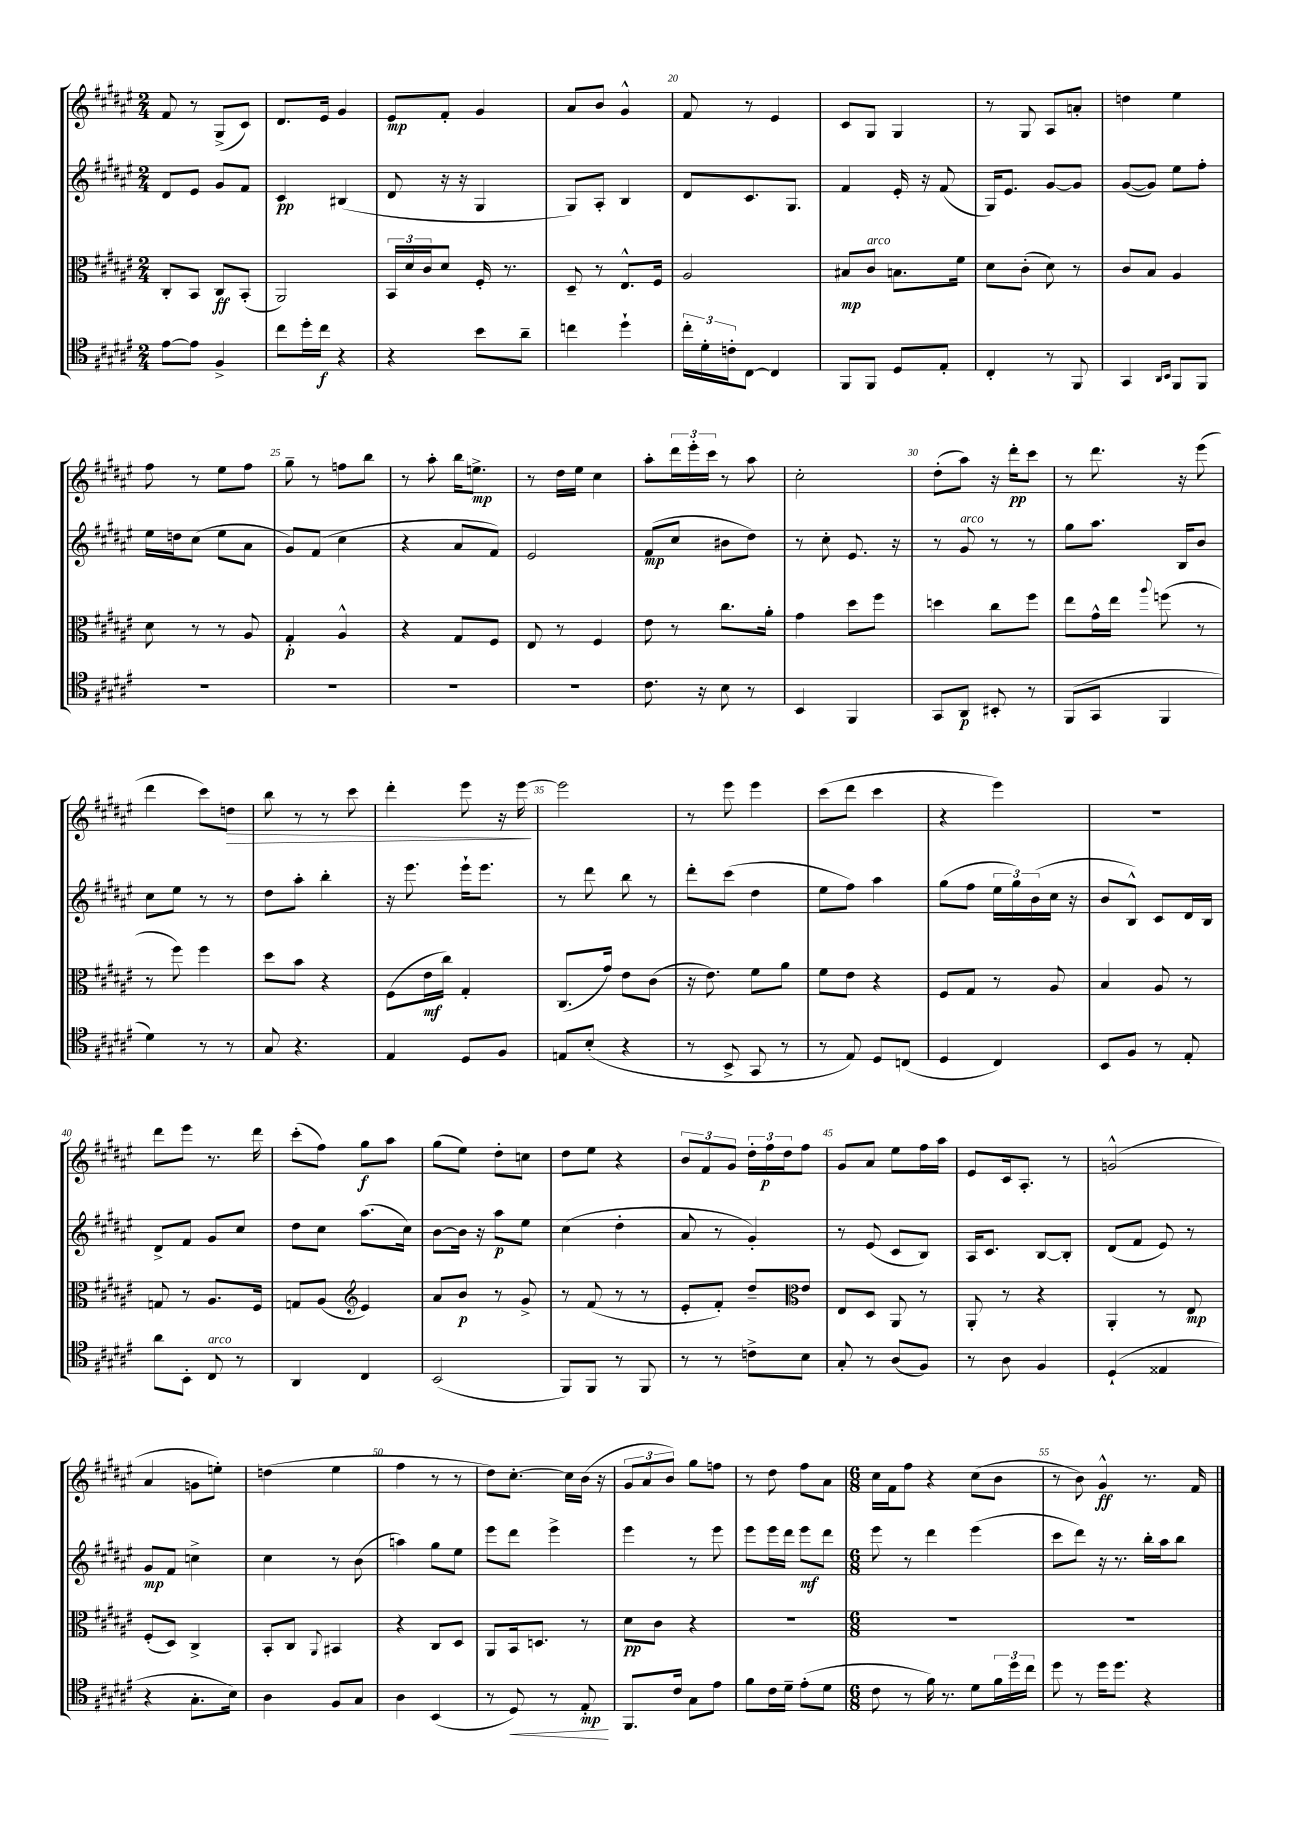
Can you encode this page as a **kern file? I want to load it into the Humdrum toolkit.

**kern	**kern	**kern	**kern
*staff4	*staff3	*staff2	*staff1
*clefC4	*clefC3	*clefG2	*clefG2
*k[f#c#g#d#a#e#]	*k[f#c#g#d#a#e#]	*k[f#c#g#d#a#e#]	*k[f#c#g#d#a#e#]
*M2/4	*M2/4	*M2/4	*M2/4
[8e#\L	8C#'/L	8d#/L	8f#/
8e#\]J	8BB/J	8e#/J	8r
4F#^/	8C#/L	8g#/L	(8G#^/L
.	(8BB'/J	8f#/J	8c#/J)
=	=	=	=
8cc#\L	2AA#/)	4c#/	8.d#/L
16dd#'\L	.	.	.
16cc#\JJ	.	.	16e#/Jk
4r	.	(4B#/	4g#/
=	=	=	=
4r	24BB/LL	8d#/	8e#/L
.	24d#/	.	.
.	24c#/J	.	.
.	8d#/J	16r	8f#'/J
.	.	16r	.
8b\L	16F#'/	4G#/	4g#/
.	8.r	.	.
8a#~\J	.	.	.
=	=	=	=
4cc\	8D#~/	8G#/L)	8a#/L
.	8r	8A#'/J	8b/J
4dd#`\	8.E#^^/L	4B/	4g#^^/
.	16F#/Jk	.	.
=	=	=	=
24cc#'\LL	2A#/	8d#/L	8f#/
24d#'\	.	.	.
24c'\J	.	.	.
[8C#\J	.	8.c#/	8r
4C#/]	.	.	4e#/
.	.	8.G#/J	.
=	=	=	=
8FF#/L	8B#/L	4f#/	8c#/L
8FF#/J	8c#/J	.	8G#/J
8D#/L	8.B\L	16e#'/	4G#/
.	.	16r	.
8E#'/J	.	(8f#/	.
.	16f#\Jk	.	.
=	=	=	=
4C#'/	8d#\L	16G#/LK)	8r
.	.	8.e#/J	.
.	(8c#'\J	.	8G#/
8r	8d#\)	[8g#/L	8A#/L
8FF#/	8r	8g#/]J	8a'/J
=	=	=	=
4GG#/	8c#/L	([8g#/L	4dd\
.	8B/J	8g#/]J)	.
16qqAA#/LL	.	.	.
16qqBB/JJ	.	.	.
8FF#/L	4A#/	8ee#\L	4ee#\
8FF#/J	.	8ff#'\J	.
=	=	=	=
2r	8d#\	16ee#\LL	8ff#\
.	.	16dd\J	.
.	8r	(8cc#\J	8r
.	8r	8ee#\L	8ee#\L
.	8A#/	8a#\J	8ff#\J
=	=	=	=
2r	4G#'/	8g#/L)	8gg#~\
.	.	(8f#/J	8r
.	4A#^^/	4cc#\	8ff\L
.	.	.	8bb\J
=	=	=	=
2r	4r	4r	8r
.	.	.	8aa#'\
.	8G#/L	8a#/L	16bb\LK
.	.	.	8.ee^\J
.	8F#/J	8f#/J)	.
=	=	=	=
2r	8E#/	2e#/	8r
.	8r	.	16dd#\LL
.	.	.	16ee#\JJ
.	4F#/	.	4cc#\
=	=	=	=
8.c#\	8e#\	(8f#/L	8aa#'\L
.	8r	8cc#/J	24ddd#\L
.	.	.	24eee#'\
16r	.	.	.
.	.	.	24ccc#\JJ
8B\	8.cc#\L	8b#\L	8r
8r	.	8dd#\J)	8aa#\
.	16a#'\Jk	.	.
=	=	=	=
4BB/	4g#\	8r	2cc#'\
.	.	8cc#'\	.
4FF#/	8dd#\L	8.e#/	.
.	8ff#\J	.	.
.	.	16r	.
=	=	=	=
8GG#/L	4dd\	8r	(8dd#'\L
8AA#/J	.	8g#/	8aa#\J)
8BB#'/	8cc#\L	8r	16r
.	.	.	16ddd#'\LK
8r	8ff#\J	8r	8ccc#\J
=	=	=	=
(8FF#/L	8ee#\L	8gg#\L	8r
8GG#/J	16g#^^\L	8.aa#\J	8.ddd#\
.	16ee#\JJ	.	.
.	8qqaa#/	.	.
4FF#/	(8ff\	.	.
.	.	16B/LK	16r
.	8r	8b/J	(8eee#\
=	=	=	=
4d#\)	8r	8cc#\L	4ddd#\
.	8ff#\)	8ee#\J	.
8r	4ff#\	8r	8ccc#\L)
8r	.	8r	8dd\J
=	=	=	=
8G#/	8dd#\L	8dd#\L	8bb\
4.r	8b\J	8aa#'\J	8r
.	4r	4bb'\	8r
.	.	.	8ccc#\
=	=	=	=
4E#/	(8F#\L	16r	4ddd#'\
.	.	8.eee#\	.
.	16e#\L	.	.
.	16cc#\JJ)	.	.
8D#/L	4G#'/	16eee#`\LK	8eee#\
.	.	8.eee#\J	.
8F#/J	.	.	16r
.	.	.	[16eee#\
=	=	=	=
8E/L	(8.C#/L	8r	2eee#\]
(8B'/J	.	8ddd#\	.
.	16g#/Jk)	.	.
4r	8e#\L	8bb\	.
.	(8c#\J	8r	.
=	=	=	=
8r	16r	8ddd#'\L	8r
.	8.e#\)	.	.
8BB^/	.	(8ccc#\J	8eee#\
8GG#/	8f#\L	4dd#\	4eee#\
8r	8a#\J	.	.
=	=	=	=
8r	8f#\L	8ee#\L	(8ccc#\L
8E#/)	8e#\J	8ff#\J)	8ddd#\J
8D#/L	4r	4aa#\	4ccc#\
(8C/J	.	.	.
=	=	=	=
4D#/	8F#/L	(8gg#\L	4r
.	8G#/J	8ff#\J	.
4C#/)	8r	24ee#\LL	4eee#\)
.	.	24gg#\)	.
.	.	(24b\	.
.	8A#/	16cc#\JJ	.
.	.	16r	.
=	=	=	=
8BB/L	4B/	8b/L	2r
8F#/J	.	8B^^/J)	.
8r	8A#/	8c#/L	.
8E#'/	8r	16d#/L	.
.	.	16B/JJ	.
=	=	=	=
8a#\L	8G/	8d#^/L	8ddd#\L
8BB'\J	8r	8f#/J	8eee#\J
8C#/	8.A#/L	8g#/L	8.r
8r	.	8cc#/J	.
.	16F#/Jk	.	16ddd#\
=	=	=	=
4AA#/	8G/L	8dd#\L	(8ccc#'\L
.	(8A#/J	8cc#\J	8ff#\J)
*	*clefG2	*	*
4C#/	4e#/)	(8.aa#\L	8gg#\L
.	.	.	8aa#\J
.	.	16cc#\Jk)	.
=	=	=	=
(2BB/	8a#/L	[8b\L	(8gg#\L
.	8b/J	16b\]Jk	8ee#\J)
.	.	16r	.
.	8r	8aa#\L	8dd#'\L
.	8g#^/	8ee#\J	8cc\J
=	=	=	=
8FF#/L)	8r	(4cc#\	8dd#\L
8FF#/J	(8f#/	.	8ee#\J
8r	8r	4dd#'\	4r
8FF#/	8r	.	.
=	=	=	=
8r	8e#'/L	8a#/	12b/L
.	.	.	12f#/
8r	8f#'/J)	8r	.
.	.	.	12g#/J
8c^\L	8dd#~/L	4g#'/)	24dd#'\LL
.	.	.	24ff#\
.	.	.	24dd#\J
8B\J	8e#/J	.	8ff#\J
=	=	=	=
*	*clefC3	*	*
8G#'/	8E#/L	8r	8g#/L
8r	8D#/J	(8e#/	8a#/J
(8A#/L	8AA#/	8c#/L	8ee#\L
8F#/J)	8r	8B/J)	16ff#\L
.	.	.	16aa#\JJ
=	=	=	=
8r	8AA#'/	16A#/LK	8e#/L
.	.	8.c#/J	.
8A#\	8r	.	16c#/k
.	.	.	8.A#'/J
4F#/	4r	[8B/L	.
.	.	8B'/]J	8r
=	=	=	=
(4D#`/	4AA#'/	(8d#/L	(2g^^/
.	.	8f#/J	.
4E##/	8r	8e#/)	.
.	8E#/	8r	.
=	=	=	=
4r	(8F#'/L	8g#/L	4a#/
.	8D#/J)	8f#/J	.
8.G#'\L	4C#^/	4cc^\	8g\L
.	.	.	8ee'\J)
16B\Jk)	.	.	.
=	=	=	=
4A#\	8BB'/L	4cc#\	(4dd\
.	8C#/J	.	.
.	8qqAA#/	.	.
8F#/L	4BB#/	8r	4ee#\
8G#/J	.	(8b\	.
=	=	=	=
4A#\	4r	4aa\)	4ff#\
(4BB/	8C#/L	8gg#\L	8r
.	8D#/J	8ee#\J	8r
=	=	=	=
8r	8AA#/L	8eee#\L	8dd#\L)
8D#/)	16BB/k	8ddd#\J	[8.cc#'\J
.	8.D/J	.	.
8r	.	4eee#^\	.
.	.	.	16cc#\]LL
8E#'/	8r	.	(16b\JJ
.	.	.	16r
=	=	=	=
8.FF#/L	8d#\L	4eee#\	12g#/L
.	.	.	12a#/
.	8c#\J	.	.
.	.	.	12b/J)
16c#/Jk	.	.	.
8G#\L	4r	8r	8gg#\L
8e#\J	.	8eee#\	8ff\J
=	=	=	=
8f#\L	2r	8eee#\L	8r
16c#\L	.	16eee#\L	8dd#\
16d#~\JJ	.	16ddd#\JJ	.
(8e#'\L	.	8eee#\L	8ff#\L
8d#\J	.	8ddd#\J	8a#\J
=	=	=	=
*M6/8	*M6/8	*M6/8	*M6/8
8c#\	2.r	8eee#\	16cc#\LL
.	.	.	16f#\J
8r	.	8r	8ff#\J
16f#\)	.	4ddd#\	4r
8.r	.	.	.
8d#\L	.	(4eee#\	(8cc#\L
24f#\L	.	.	8b\J
24dd#\	.	.	.
24cc#\JJ	.	.	.
=	=	=	=
8dd#\	2.r	8ccc#\L	8r
8r	.	8ddd#\J)	8b\)
16dd#\LK	.	16r	4g#^^/
8.dd#\J	.	8.r	.
4r	.	16bb'\LL	8.r
.	.	16aa#\J	.
.	.	8bb\J	.
.	.	.	16f#/
==	==	==	==
*-	*-	*-	*-
